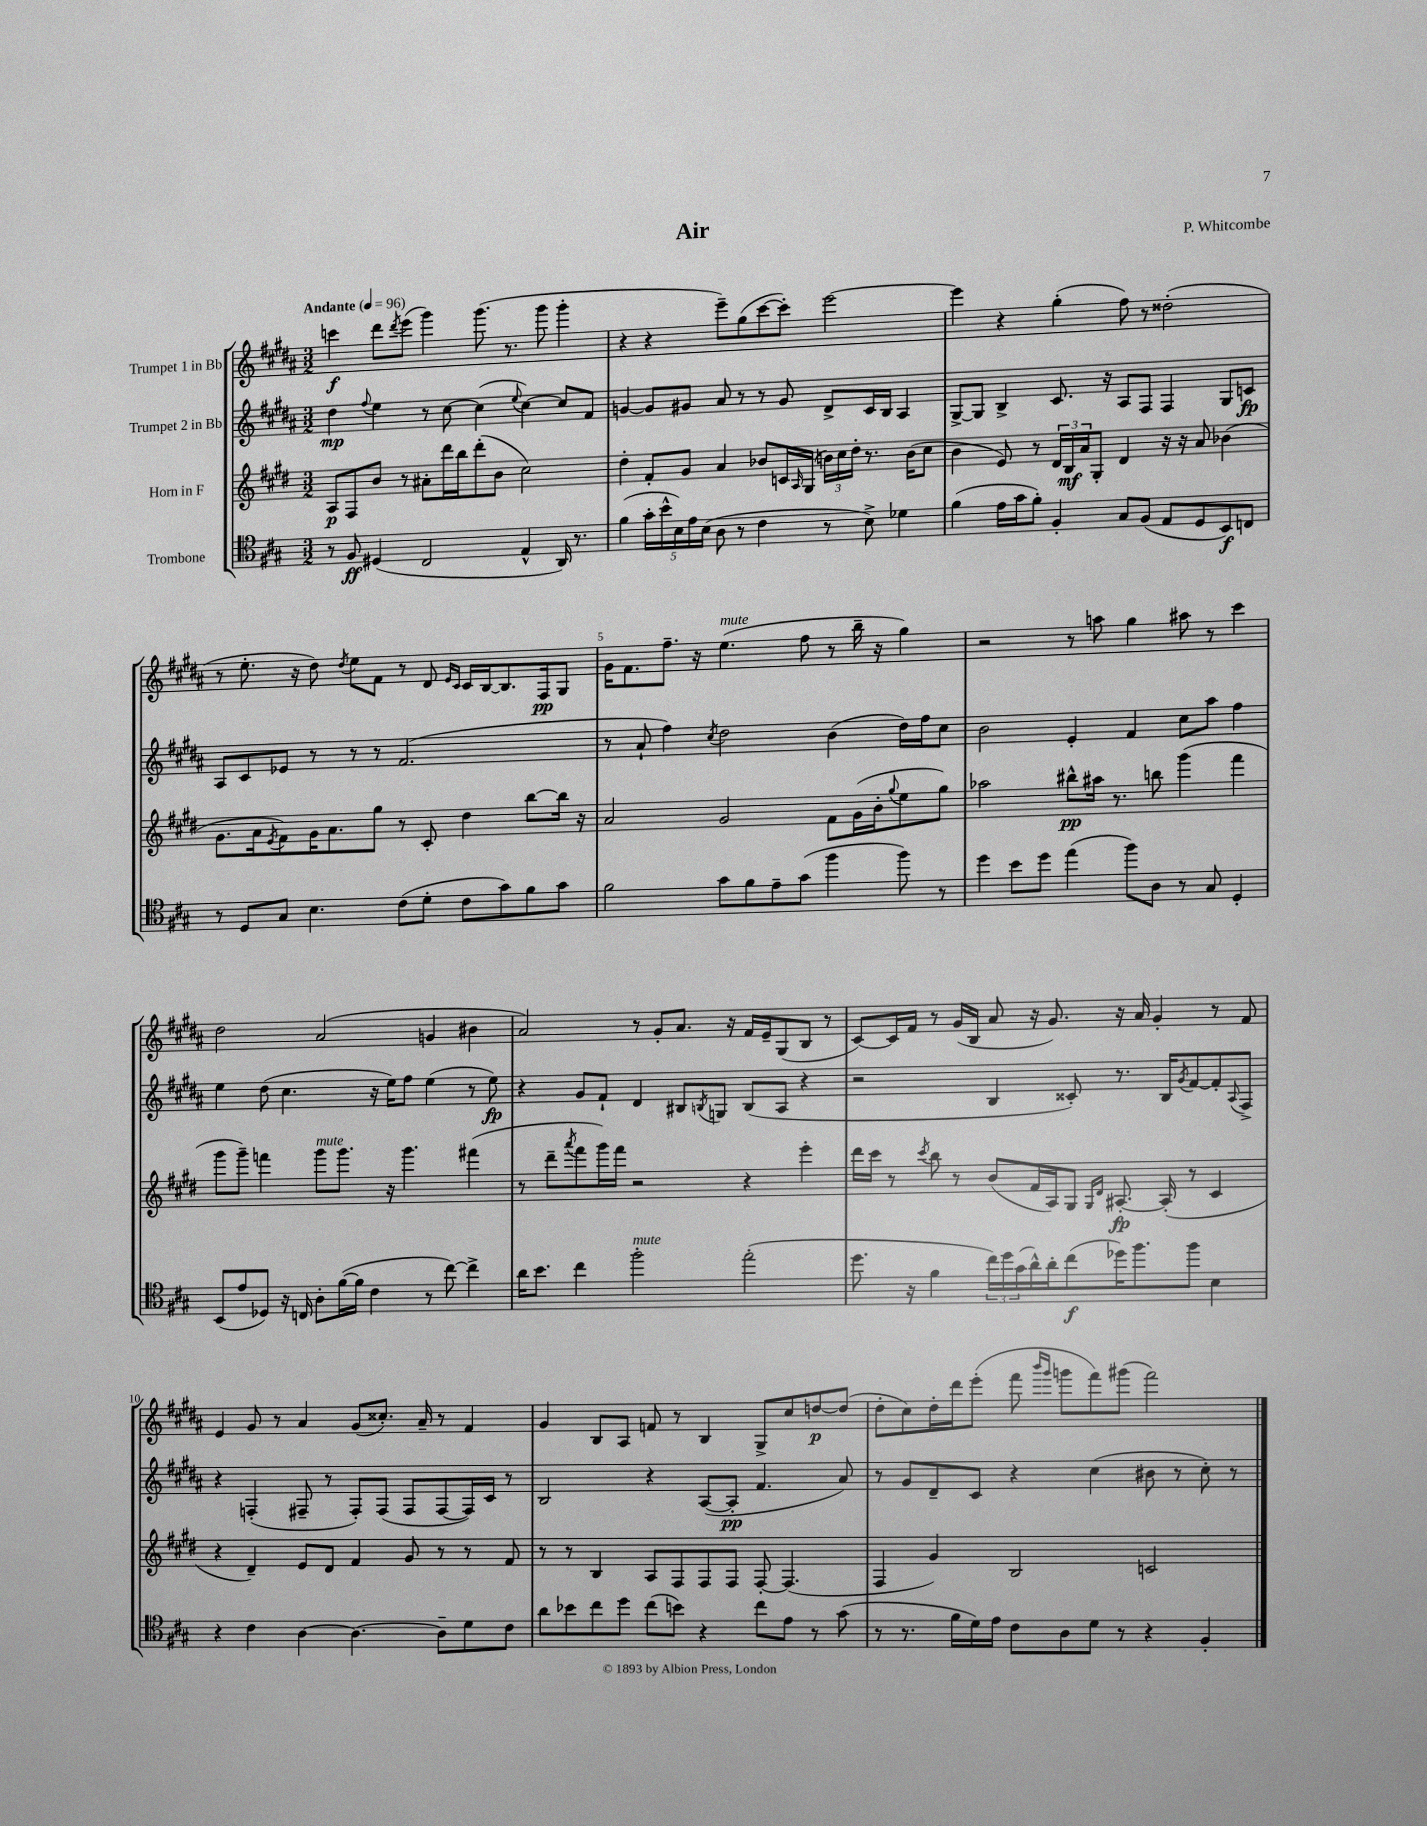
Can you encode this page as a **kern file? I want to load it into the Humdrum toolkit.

**kern	**dynam	**kern	**dynam	**kern	**dynam	**kern	**dynam
*part4	*part4	*part3	*part3	*part2	*part2	*part1	*part1
*staff4	*staff4	*staff3	*staff3	*staff2	*staff2	*staff1	*staff1
*I"Trombone	*	*I"Horn in F	*	*I"Trumpet 2 in Bb	*	*I"Trumpet 1 in Bb	*
*clefC4	*	*clefG2	*	*clefG2	*	*clefG2	*
*k[f#c#g#]	*	*k[f#c#g#d#]	*	*k[f#c#g#d#a#]	*	*k[f#c#g#d#a#]	*
*M3/2	*	*M3/2	*	*M3/2	*	*M3/2	*
*MM96	*	*MM96	*	*MM96	*	*MM96	*
=1	=1	=1	=1	=1	=1	=1	=1
!	!	!	!	!	!	!LO:TX:a:B:t=Andante	!
8r	.	8A/L	p	4dd#\	mp	4cccn\	f
8F#/	ff	8F#/	.	.	.	.	.
.	.	.	.	8qqff#/	.	.	.
(4D#X/	.	8b/J	.	4ee\	.	8ddd#\L	.
.	.	.	.	.	.	8qddd#/	.
.	.	8r	.	.	.	(8eee\J	.
2C#/	.	8a#X'\L	.	8r	.	4ggg#\)	.
.	.	16ddd#\L	.	[8cc#\	.	.	.
.	.	16bb\J	.	.	.	.	.
.	.	(8ddd#'\	.	(4cc#\]	.	(8.ggg#\	.
.	.	8b\J	.	.	.	.	.
.	.	.	.	.	.	8.r	.
.	.	.	.	8qqee/	.	.	.
4E^^/	.	2cc#\)	.	[4cc#\)	.	.	.
.	.	.	.	.	.	8ggg#\	.
16AA/)	.	.	.	8cc#/L]	.	4ggg#'\	.
8.r	.	.	.	.	.	.	.
.	.	.	.	8f#/J	.	.	.
=2	=2	=2	=2	=2	=2	=2	=2
(4f#\	.	4dd#'\	.	[4gn/	.	4r	.
20g#'\LL	.	8f#'/L	.	8g/L]	.	4r	.
20b^^\	.	.	.	.	.	.	.
20B\)	.	.	.	.	.	.	.
.	.	8g#/J	.	8g#X/J	.	.	.
20e\	.	.	.	.	.	.	.
(20B\JJ	.	.	.	.	.	.	.
8A\	.	4a/	.	8a#/	.	8eee~\L)	.
8r	.	.	.	8r	.	(8gg#\	.
4c#\	.	8b-X/L	.	8r	.	[8ccc#\	.
.	.	16cn/L	.	8g#/	.	8ccc#'\J])	.
.	.	16qqA/	.	.	.	.	.
.	.	(16G#/JJ	.	.	.	.	.
8r	.	24bn\LL)	.	8d#^/L	.	[2eee\	.
.	.	24cc#\	.	.	.	.	.
.	.	24dd#'\JJ	.	.	.	.	.
8B^\)	.	8.r	.	16c#/L	.	.	.
.	.	.	.	16B/JJ	.	.	.
4d-X\	.	.	.	4A#/	.	.	.
.	.	(16b\KL	.	.	.	.	.
.	.	8cc#\J	.	.	.	.	.
=3	=3	=3	=3	=3	=3	=3	=3
(4f#\	.	4b\	.	[8G#^/L	.	4eee\]	.
.	.	.	.	8G#/J]	.	.	.
16e\LL	.	8e/)	.	4B^/	.	4r	.
16g#\J	.	.	.	.	.	.	.
8f#'\J)	.	8r	.	.	.	.	.
4F#'/	.	24d#/LL	.	8.c#/	.	(4gg#'\	.
.	.	24B/	mf	.	.	.	.
.	.	24a/J	.	.	.	.	.
.	.	8G#'/J	.	.	.	.	.
.	.	.	.	16r	.	.	.
8G#/L	.	4d#/	.	8A#/L	.	8ff#\)	.
(8F#/J	.	.	.	8F#/J	.	8r	.
8E/L	.	16r	.	4F#/	.	(2dd##X'\	.
.	.	16r	.	.	.	.	.
8D/	.	8a/	.	.	.	.	.
8BB/)	f	(4b-X\	.	8G#/L	.	.	.
8Cn/J	.	.	.	8cn/J	fp	.	.
!!LO:LB:g=z
=4	=4	=4	=4	=4	=4	=4	=4
8r	.	8.g#\L	.	8A#/L	.	8r	.
8D/L	.	.	.	8c#/	.	8.ee'\	.
.	.	16a\k	.	.	.	.	.
.	.	8qe/	.	.	.	.	.
8G#/J	.	8f#\)	.	8e-X/J	.	.	.
.	.	.	.	.	.	16r	.
4.B\	.	16g#\K	.	8r	.	8dd#\)	.
.	.	8.a\	.	.	.	.	.
.	.	.	.	.	.	8qdd#/	.
.	.	.	.	8r	.	8ee\L	.
.	.	8gg#\J	.	8r	.	8f#\J	.
(8c#\L	.	8r	.	(2.f#/	.	8r	.
8d'\J	.	8c#'/	.	.	.	8d#/	.
.	.	.	.	.	.	16qqe/LL	.
.	.	.	.	.	.	16qqc#/JJ	.
8c#\L	.	4dd#\	.	.	.	16c#/LL	.
.	.	.	.	.	.	[16B/J	.
8g#\)	.	.	.	.	.	8.B/]	.
8f#\	.	[8bb\L	.	.	.	.	.
.	.	.	.	.	.	16F#/k	pp
8g#\J	.	16bb\Jk]	.	.	.	8G#/J	.
.	.	16r	.	.	.	.	.
=5	=5	=5	=5	=5	=5	=5	=5
2f#\	.	2a/	.	8r	.	16g#\KL	.
.	.	.	.	.	.	8.f#\	.
.	.	.	.	8a#`/	.	.	.
.	.	.	.	4ff#\)	.	8.ff#~\J	.
.	.	.	.	.	.	16r	.
.	.	.	.	8qcc#/	.	.	.
!	!	!	!	!	!	!LO:TX:a:i:t=mute	!
8g#\L	.	2g#/	.	2dd#\	.	(4.ee\	.
8f#\	.	.	.	.	.	.	.
8e~\	.	.	.	.	.	.	.
(8g#\J	.	.	.	.	.	8ff#\	.
4ff#\	.	8f#\L	.	(4b\	.	8r	.
.	.	(16g#\L	.	.	.	16bb~\	.
.	.	16b'\J	.	.	.	16r	.
.	.	8qqgg#/	.	.	.	.	.
8ff#\)	.	8ee\	.	16dd#\LL)	.	4gg#\)	.
.	.	.	.	16ff#\J	.	.	.
8r	.	8gg#\J)	.	8cc#\J	.	.	.
=6	=6	=6	=6	=6	=6	=6	=6
4dd\	.	2aa-X\	.	2b\	.	2r	.
8b\L	.	.	.	.	.	.	.
8dd\J	.	.	.	.	.	.	.
(4ee\	.	8bb#X^^\L	pp	4e'/	.	8r	.
.	.	16aa#X\Jk	.	.	.	8aan\	.
.	.	8.r	.	.	.	.	.
8ff#\L)	.	.	.	4f#/	.	4gg#\	.
8A\J	.	8bbn\	.	.	.	.	.
8r	.	(4ggg#\	.	8cc#\L	.	8aa#X\	.
8G#/	.	.	.	8aa#\J	.	8r	.
4D'/	.	4fff#\	.	4ff#\	.	4ccc#\	.
!!LO:LB:g=z
=7	=7	=7	=7	=7	=7	=7	=7
(8BB/L	.	8ggg#\L	.	4ee\	.	2dd#\	.
8e/	.	8ggg#~\J)	.	.	.	.	.
8D-X/J)	.	4fffn\	.	(8dd#\	.	.	.
16r	.	.	.	4.cc#\	.	.	.
16Cn/	.	.	.	.	.	.	.
!	!	!LO:TX:a:i:t=mute	!	!	!	!	!
8A'\L	.	8ggg#\L	.	.	.	(2a#/	.
([16f#\L	.	8.ggg#\J	.	.	.	.	.
16f#\JJ]	.	.	.	.	.	.	.
4c#\	.	.	.	16r	.	.	.
.	.	16r	.	16ee\KL)	.	.	.
.	.	4.ggg#\	.	8ff#\J	.	.	.
8r	.	.	.	(4ee\	.	4gn/	.
[8cc#\)	.	.	.	.	.	.	.
4cc#^\]	.	(4fff#X\	.	8r	.	4b#X\	.
.	.	.	.	8ee\)	fp	.	.
=8	=8	=8	=8	=8	=8	=8	=8
16a\KL	.	8r	.	4r	.	2a#/)	.
8.b\J	.	.	.	.	.	.	.
.	.	8ddd#~\L	.	.	.	.	.
.	.	8qaaa/	.	.	.	.	.
4cc#\	.	8fff#\	.	8g#/L	.	.	.
.	.	16ggg#\L)	.	8f#`/J	.	.	.
.	.	16fff#\JJ	.	.	.	.	.
!LO:TX:a:i:t=mute	!	!	!	!	!	!	!
2ff#'\	.	2r	.	4d#/	.	8r	.
.	.	.	.	.	.	8g#'/L	.
.	.	.	.	8B#X/L	.	8.a#/J	.
.	.	.	.	8qBn/	.	.	.
.	.	.	.	8Gn/J	.	.	.
.	.	.	.	.	.	16r	.
(2ee'\	.	4r	.	(8B/L	.	16f#/LL	.
.	.	.	.	.	.	16e~/J	.
.	.	.	.	8A#/J	.	(8G#/	.
.	.	4eee'\	.	4r	.	8B/J	.
.	.	.	.	.	.	8r	.
=9	=9	=9	=9	=9	=9	=9	=9
8.dd\	.	16ddd#\LL	.	2r	.	[8c#/L)	.
.	.	16ccc#\JJ	.	.	.	.	.
.	.	8r	.	.	.	16c#/L]	.
16r	.	.	.	.	.	16f#/JJ	.
.	.	8qccc#/	.	.	.	.	.
4f#\	.	8bb\	.	.	.	8r	.
.	.	8r	.	.	.	(16g#/LL	.
.	.	.	.	.	.	16B/JJ	.
24cc#\LL)	.	(8b/L	.	4B/	.	8a#/	.
24dd\	.	.	.	.	.	.	.
(24g#\	.	.	.	.	.	.	.
16a^^\)	.	16f#/L	.	.	.	16r	.
16a'\J	.	16A/J)	.	.	.	8.g#/)	.
(8cc#\	f	8G#/J	.	8c##X'/)	.	.	.
.	.	16qqG#/LL	.	.	.	.	.
.	.	16qqd#/JJ	.	.	.	.	.
16dd-X\K)	.	[8.A#X'/	fp	8.r	.	16r	.
8.ff#\	.	.	.	.	.	16a#/	.
.	.	.	.	.	.	4g#'/	.
.	.	(16A#'/]	.	16B/KL	.	.	.
.	.	.	.	8qg#/	.	.	.
8ff#\J	.	8r	.	[8f#/	.	.	.
4B\	.	4c#/	.	8f#'/]	.	8r	.
.	.	.	.	8qqA#/	.	.	.
.	.	.	.	8F#^/J	.	8f#/	.
!!LO:LB:g=z
=10	=10	=10	=10	=10	=10	=10	=10
4r	.	4r	.	4r	.	4e/	.
4c#\	.	4d#~/)	.	(4Fn'/	.	8g#/	.
.	.	.	.	.	.	8r	.
[4A\	.	8e/L	.	8F#X~/	.	4a#/	.
.	.	8d#/J	.	8r	.	.	.
4.A\_	.	4f#/	.	8F#'/L)	.	(8g#/L	.
.	.	.	.	(8F#/J	.	8.cc##X'/J)	.
.	.	8g#/	.	8F#/L	.	.	.
.	.	.	.	.	.	16a#~/	.
8A~\L]	.	8r	.	[8F#/	.	8r	.
8d\	.	8r	.	16F#/L])	.	4f#/	.
.	.	.	.	16c#/JJ	.	.	.
8c#\J	.	8f#/	.	8r	.	.	.
=11	=11	=11	=11	=11	=11	=11	=11
8a\L	.	8r	.	2B/	.	4g#/	.
8b-X\	.	8r	.	.	.	.	.
8cc#\	.	4B/	.	.	.	8B/L	.
8dd\J	.	.	.	.	.	8A#/J	.
(8cc#\L	.	8A/L	.	4r	.	8fn/	.
8bn\J)	.	8F#/	.	.	.	8r	.
4r	.	8F#/	.	([8A#/L	.	4B/	.
.	.	8F#/J	.	8A#'/J]	pp	.	.
8cc#\L	.	[8F#'/	.	4.f#/	.	8G#^/L	.
8e\J	.	(4.F#/]	.	.	.	8cc#/	.
8r	.	.	.	.	.	[8ddn/	p
(8g#\	.	.	.	8a#/)	.	(8dd/J]	.
=12	=12	=12	=12	=12	=12	=12	=12
8r	.	4F#/	.	8r	.	8dd#'\L	.
8.r	.	.	.	8g#/L	.	8cc#\)	.
.	.	4g#/)	.	8d#~/	.	16dd#'\L	.
16f#\LL	.	.	.	.	.	16ddd#\J	.
16d\)	.	.	.	8c#/J	.	(8eee'\J	.
16e\JJ	.	.	.	.	.	.	.
8c#\L	.	2B/	.	4r	.	8fff#\	.
.	.	.	.	.	.	16qqbbb/LL	.
.	.	.	.	.	.	16qqggg#/JJ	.
8A\	.	.	.	.	.	8gggn\L	.
8d\J	.	.	.	(4cc#\	.	8fff#\)	.
8r	.	.	.	.	.	(8ggg#X\J	.
4r	.	2cn/	.	8b#X\	.	2fff#\)	.
.	.	.	.	8r	.	.	.
4F#'/	.	.	.	8cc#'\)	.	.	.
.	.	.	.	8r	.	.	.
==	==	==	==	==	==	==	==
*-	*-	*-	*-	*-	*-	*-	*-
